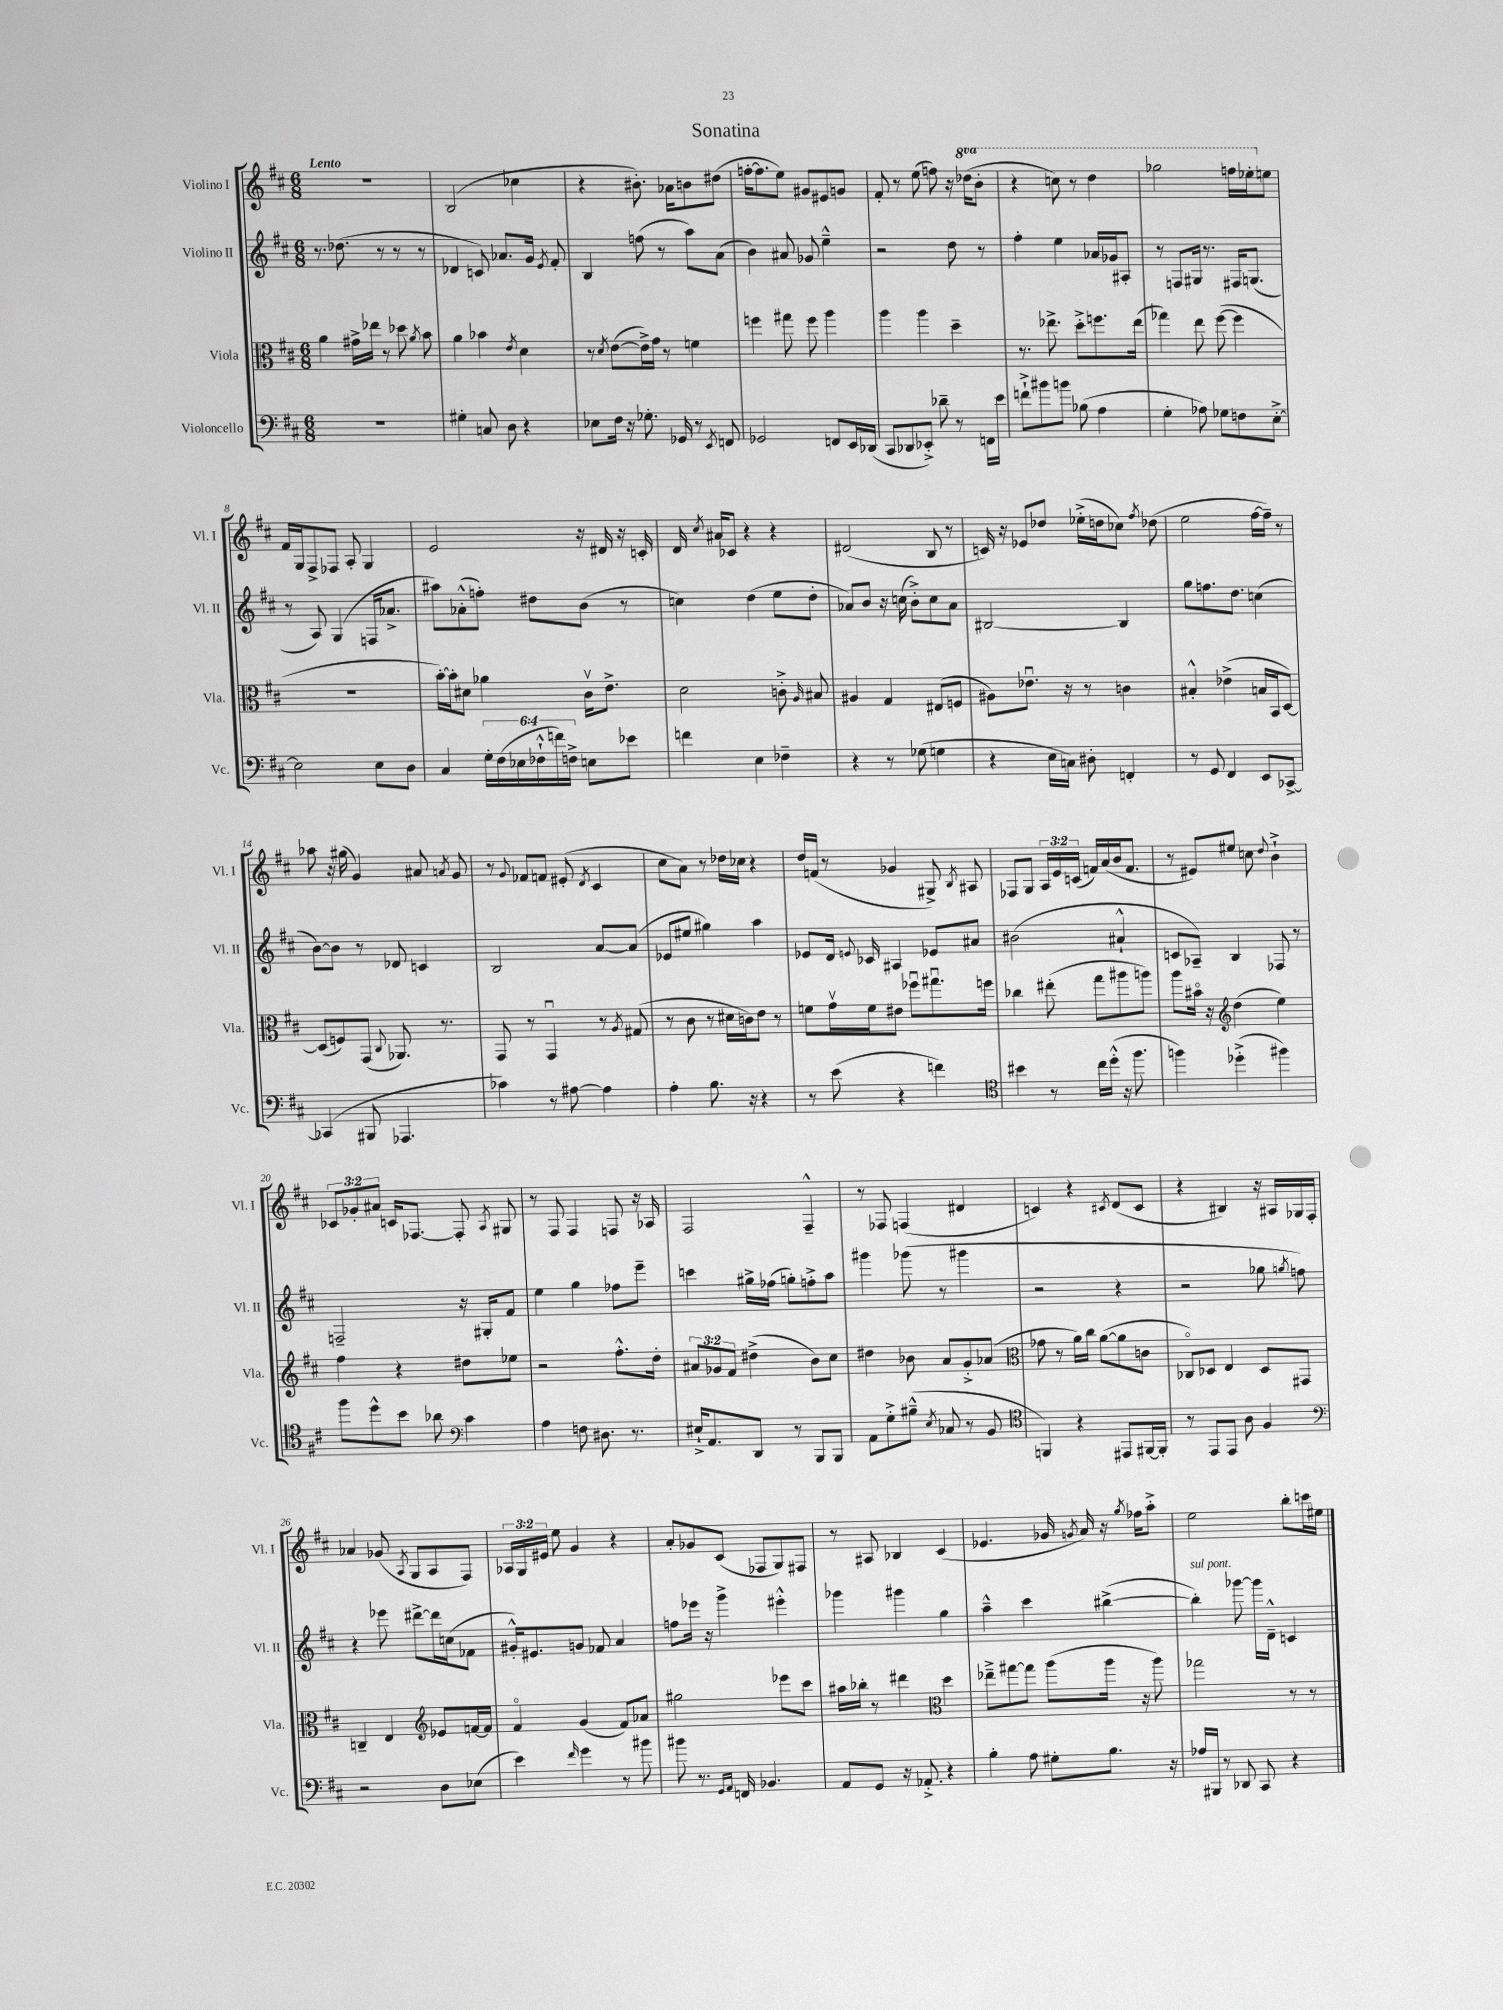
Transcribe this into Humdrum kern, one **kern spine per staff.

**kern	**kern	**kern	**kern
*staff4	*staff3	*staff2	*staff1
*clefF4	*clefC3	*clefG2	*clefG2
*k[f#c#]	*k[f#c#]	*k[f#c#]	*k[f#c#]
*M6/8	*M6/8	*M6/8	*M6/8
2.r	4a\	8.r	2.r
.	.	(8.dd-\	.
.	16g#^\LL	.	.
.	16ee-\JJ	.	.
.	8r	8r	.
.	8dd-\	8r	.
.	8qa/	.	.
.	8b\	8r	.
=	=	=	=
4G#'\	4a\	4d-/	(2B/
8C/	4b-\	8c/)	.
8D\	.	8.a-/L	.
.	8qe/	.	.
4r	4d\	.	4cc-\
.	.	16g/Jk	.
.	.	8qe/	.
.	.	8f#'/	.
=	=	=	=
8E-\L	8r	4B/	4r
.	8qd/	.	.
16F#\Jk	([8e\L	.	.
16r	.	.	.
8.G-'\	16e^\]L)	(8ff\	8.b#'\)
.	16g\JJ	.	.
.	8r	8r	.
16GG-/	.	.	16a-\LK
8r	4f\	8aa\L)	8b\
8qEE/	.	.	.
8FF/	.	(8a\J	(8dd#\J
=	=	=	=
2GG-/	4ff\	4b\)	[16ff'\LK
.	.	.	8.ff\]
.	8gg#\	8a#/	8ee\J)
.	8ff\	8g-/	8g#/L
8FF/L	4aa\	4ee~^^\	8e#/
16EE/L	.	.	8g/J
(16DD-/JJ	.	.	.
=	=	=	=
8CC#/L	4aa\	2r	8f#'/
8DD-/	.	.	8r
8EE-'^/J)	4aa\	.	(8ee\
8d-~\	.	.	8ff\)
8r	4dd~\	8dd\	16r
.	.	.	(16ddd-\LK
16FF\LL	.	8r	8bb'\J
16e\JJ	.	.	.
=	=	=	=
8f`^\L	8.r	4ff#'\	4r
8b#\	.	.	.
.	8.ee-^\	.	.
8b\J	.	4ee\	8ccc\)
(8B-\	8dd'^\L	.	8r
4A\	8.ff\	16a-/LL	4ddd\
.	.	16g-/J	.
.	.	8A#'/J	.
.	(16ee-\Jk	.	.
=	=	=	=
4G'\	4gg-\)	8r	2ggg-\
.	.	8F/L	.
8A-\)	8ee\	16G#/Jk	.
.	.	8.r	.
8G-\L	([8ff#\	.	.
8F\	4ff#\]	16F#/LK	16fff\LL
.	.	(8.G/J	16eee-'\J
[8E'^\J	.	.	8ee\J
=	=	=	=
2E\]	2.r	8r	16f#/LL
.	.	.	16G/J
.	.	8A/)	8F#^/
.	.	(4G/	8F-/J
.	.	.	8A'/
8E\L	.	16F/LK	4G/
.	.	8.a-^/J	.
8D\J	.	.	.
=	=	=	=
4C#/	[16b'\LL)	8aa#\L)	2e/
.	16b'\]J	.	.
.	8d#\J	(8a-'^^\	.
24G'\LL	4a-\	8ff'\J)	.
(24F#\	.	.	.
24E-\	.	.	.
24F-`^^\	.	8dd#\L	.
24f\)	.	.	.
24F^\JJ	.	.	.
8E\L	16c#v\LK	(8b\J	16r
.	8.e^\J	.	16d#/
8e-\J	.	8r	16r
.	.	.	16c'/
=	=	=	=
4f\	2d\	4cc\)	16d/
.	.	.	8qcc#/
.	.	.	16a#/LK
.	.	.	8c-/J
4E\	.	(4dd\	4r
4F-~\	8c'^\	8ee\L	4r
.	16qqA/	.	.
.	8B#/	8dd'\J	.
=	=	=	=
4r	4A#/	8a-/L)	(2d#/
.	.	8b/J	.
8r	4G/	16r	.
.	.	(16cc\	.
(8G-\	.	8b'^\L)	.
4G\	(8E#/L	8cc\	8B/
.	8F/J	8a-\J	8r
=	=	=	=
4r	8A#\L)	[2B#/	16c/)
.	.	.	16r
.	8.e-u\J	.	8e-/L
16E\LL	.	.	8dd-/J
16C\JJ)	16r	.	.
8D#'\	8r	.	(16ee-'^\LL
.	.	.	16dd\J
4FF'/	4c\	4B#/]	8cc-\J)
.	.	.	8qff#/
.	.	.	(8dd-\
=	=	=	=
8r	4B#'^^/	8gg\L	2ee\
8GG/	.	8.ff\	.
4FF#/	(4e-^\	.	.
.	.	8.dd\J	.
8EE/L	16B/LL	(4cc\	[16ff#\LL
.	16BB/J	.	16ff#~\]JJ)
[8CC-^/J	[8D/J)	.	8r
=	=	=	=
(4CC-/]	(8D/]L	[8b\L)	8aa-\
.	8F/)	8b\]J	16r
.	.	.	(16gg#\
8BBB#/	(8GG/J	8r	4g/)
.	8qqC#/	.	.
4.AAA-/	8.AA-/)	8d-/	.
.	.	4c/	8a#/
.	8.r	.	.
.	.	.	8qa/
.	.	.	8g/
=	=	=	=
4c-\)	8GG/	2B/	8r
.	.	.	8qqg/
.	8r	.	8f-/L
8r	4GGu/	.	8f/J
[8A#\	.	.	(8e#'/
.	.	.	8qd/
4A#\]	8r	[8a/L	4c#/
.	8qA/	.	.
.	(8G#/	(8a/]J	.
=	=	=	=
4A'\	8r	8e-/L	8cc#\L
.	8c#\	8ee#/J	8a\J)
8.B\	8r	4gg#\)	8r
.	16d#\LL	.	16dd-\LL
16r	16c\J)	.	16cc-\JJ
4r	8e\J	4aa\	4r
.	8r	.	.
=	=	=	=
8r	8f\L	8e-/L	16dd/LL
.	.	.	(16f/JJ
(8e\	16gv\L	16d/Jk	8r
.	.	8qqe/	.
.	16f\J	16c-/	.
4r	8e#\J	4A#/	4g-/
.	8ff-u\L	.	.
4f\)	8.gg#u\	8e-/L	8G#^/)
.	.	.	8qB/
.	.	8a#/J	8A#/
.	16ff\Jk	.	.
=	=	=	=
*clefC4	*	*	*
4b#\	4cc-\	(2b#\	8F-/L
.	.	.	8G/J
8r	(8ee#'\	.	24A/LL
.	.	.	24e/
.	.	.	(24c/JJ
16cc#\LL	8gg\L	.	16f/LL)
(16dd'^^\JJ	.	.	(16a/
16r	8aa#\	4a#`^^/	16b/J
8.ff#\	.	.	8.f/J
.	8aa\J)	.	.
=	=	=	=
4ff\)	8aa\L	8c/L	8r
.	16b#o\Jk	8A-~/J)	8e#/L)
.	16r	.	.
*	*clefG2	*	*
(4dd-'^\	(4dd\	4B/	8ee#/J
.	.	.	8cc\
.	.	.	8qqdd/
4ff#\)	4ee\)	8F-/	4b`^\
.	.	8r	.
=	=	=	=
8ff#\L	4ff#\	2F~/	12c-/L
.	.	.	12g-'/
8dd^^\	.	.	.
.	.	.	12a#/J
8b\J	4r	.	16c/LK
.	.	.	[8.F-/J
8a-\	.	.	.
*clefF4	*	*	*
4c#\	8dd#\L	16r	8F-'/]
.	.	16G#'/LK	.
.	.	.	8qA/
.	8ee-\J	8f#/J	8G#/
=	=	=	=
4A\	2r	4ee\	8r
.	.	.	8F#/
8F\	.	4gg\	4F#/
8.D#\	.	.	.
.	8.ff#'^^\L	8ff-\L	8F/
8.r	.	.	.
.	.	8eee~\J	16r
.	16dd'\Jk	.	16A-/
=	=	=	=
16E#`^/LK	12a#/L	4ccc\	2F#/
8.AA/	.	.	.
.	12g-/	.	.
.	12f#/J	.	.
8DD/J	(4dd#^\	16gg#^\LL	.
.	.	(16ff-\JJ	.
8r	.	8gg'\L)	.
8BBB/L	8b\L)	8ff'^\	4F#~^^/
8BBB/J	8cc#\J	8aa\J	.
=	=	=	=
8AA\L	4dd#\	4ggg#\	8r
8G'^\	.	.	8F-/
(8B#~^^\J	8b-\	(8ggg-\	(4F/
8qE/	.	.	.
8C-/	8a/L	8r	.
8r	8g'^/	4ggg#\	4d#/
8BB/	(8a-/J	.	.
=	=	=	=
*clefC4	*clefC3	*	*
4FF/)	8g-\	2r	4c/)
.	8r	.	.
4r	16a\LL)	.	4r
.	16cc#\JJ	.	.
.	([8a\L	.	.
.	.	.	8qc#/
8EE#/L	8a\]	4r	(8d/L
[16FF#/L	8c\J	.	8c#/J
16FF#'/]JJ	.	.	.
=	=	=	=
8r	8C-o/L)	2r	4r
8EE/L	8D-/J	.	.
8EE/J	4E/	.	4B#/)
8A\	.	.	.
4F#/	8D-/L	8gg-\	16r
.	.	.	16A#/LL
.	.	8qgg/	.
.	8GG#/J	8ff\)	16G-/
.	.	.	16F#'/JJ
=	=	=	=
*clefF4	*	*	*
2r	4C~/	4r	4a-/
.	4E/	8eee-\	(8g-/
.	.	.	8qA/
.	.	[8ddd#^\L	8G/L
*	*clefG2	*	*
8D\L	8e-/L	16ddd#\]L	8A/
.	.	(16cc\J	.
(8E-\J	[16f/L	8f-\J	8F#/J)
.	16f/]JJ	.	.
=	=	=	=
4e\)	4f#o/	16g#'^^/LK)	24A-/LL
.	.	.	24G/
.	.	8.e#/	.
.	.	.	24e#/JJ
.	.	.	8ee\
16qqf#/	.	.	.
4g\	(4g/	8g/J	4g/
.	.	8f-/	.
8r	8f#/L)	4a/	4r
8b#\	8a-/J	.	.
=	=	=	=
8b#\	2gg#\	8ff\L	8a'/L
8.r	.	16eee-\Jk	8g-/
.	.	16r	.
.	.	4ggg^\	(8c#/J
16qqGG/LL	.	.	.
16qqAA/JJ	.	.	.
16FF/	.	.	.
4.BB-/	.	.	8F-/L
.	8eee-\L	4eee#'^^\	8G/)
.	8ccc#\J	.	8F#/J
=	=	=	=
8AA/L	16aa#\LL	4ggg-\	8r
.	16bb-'\JJ	.	.
8GG/J	8r	.	8A#/
16r	4ddd#\	4ggg#\	4B-/
8.AA-'^/	.	.	.
*	*clefC3	*	*
4r	4dd\	4gg\	(4c#/
=	=	=	=
4B'\	8ee-~^\L	4aa~^^\	4.e-/
.	[8gg#\	.	.
8A\	8gg#\]J	4ccc#\	.
8G#'\L	(8aa\L	.	16g-/
.	.	.	8qg/
.	.	.	16a/)
8.B\J	16aa\Jk	([4bb#^\	16r
.	.	.	8qgg/
.	16r	.	16ff-\LK
.	8aa\)	.	8aa'^\J
16r	.	.	.
=	=	=	=
16A-/LL	2gg-\	4bb#'\])	2ee\
16BBB#/JJ	.	.	.
8r	.	.	.
8DD-/	.	[8ggg-\	.
8CC#/	.	16ggg-\]LL	.
.	.	16d~^^\JJ	.
4r	8r	4c/	8bb'\L
.	8r	.	16ccc\L
.	.	.	16ee#\JJ
==	==	==	==
*-	*-	*-	*-
